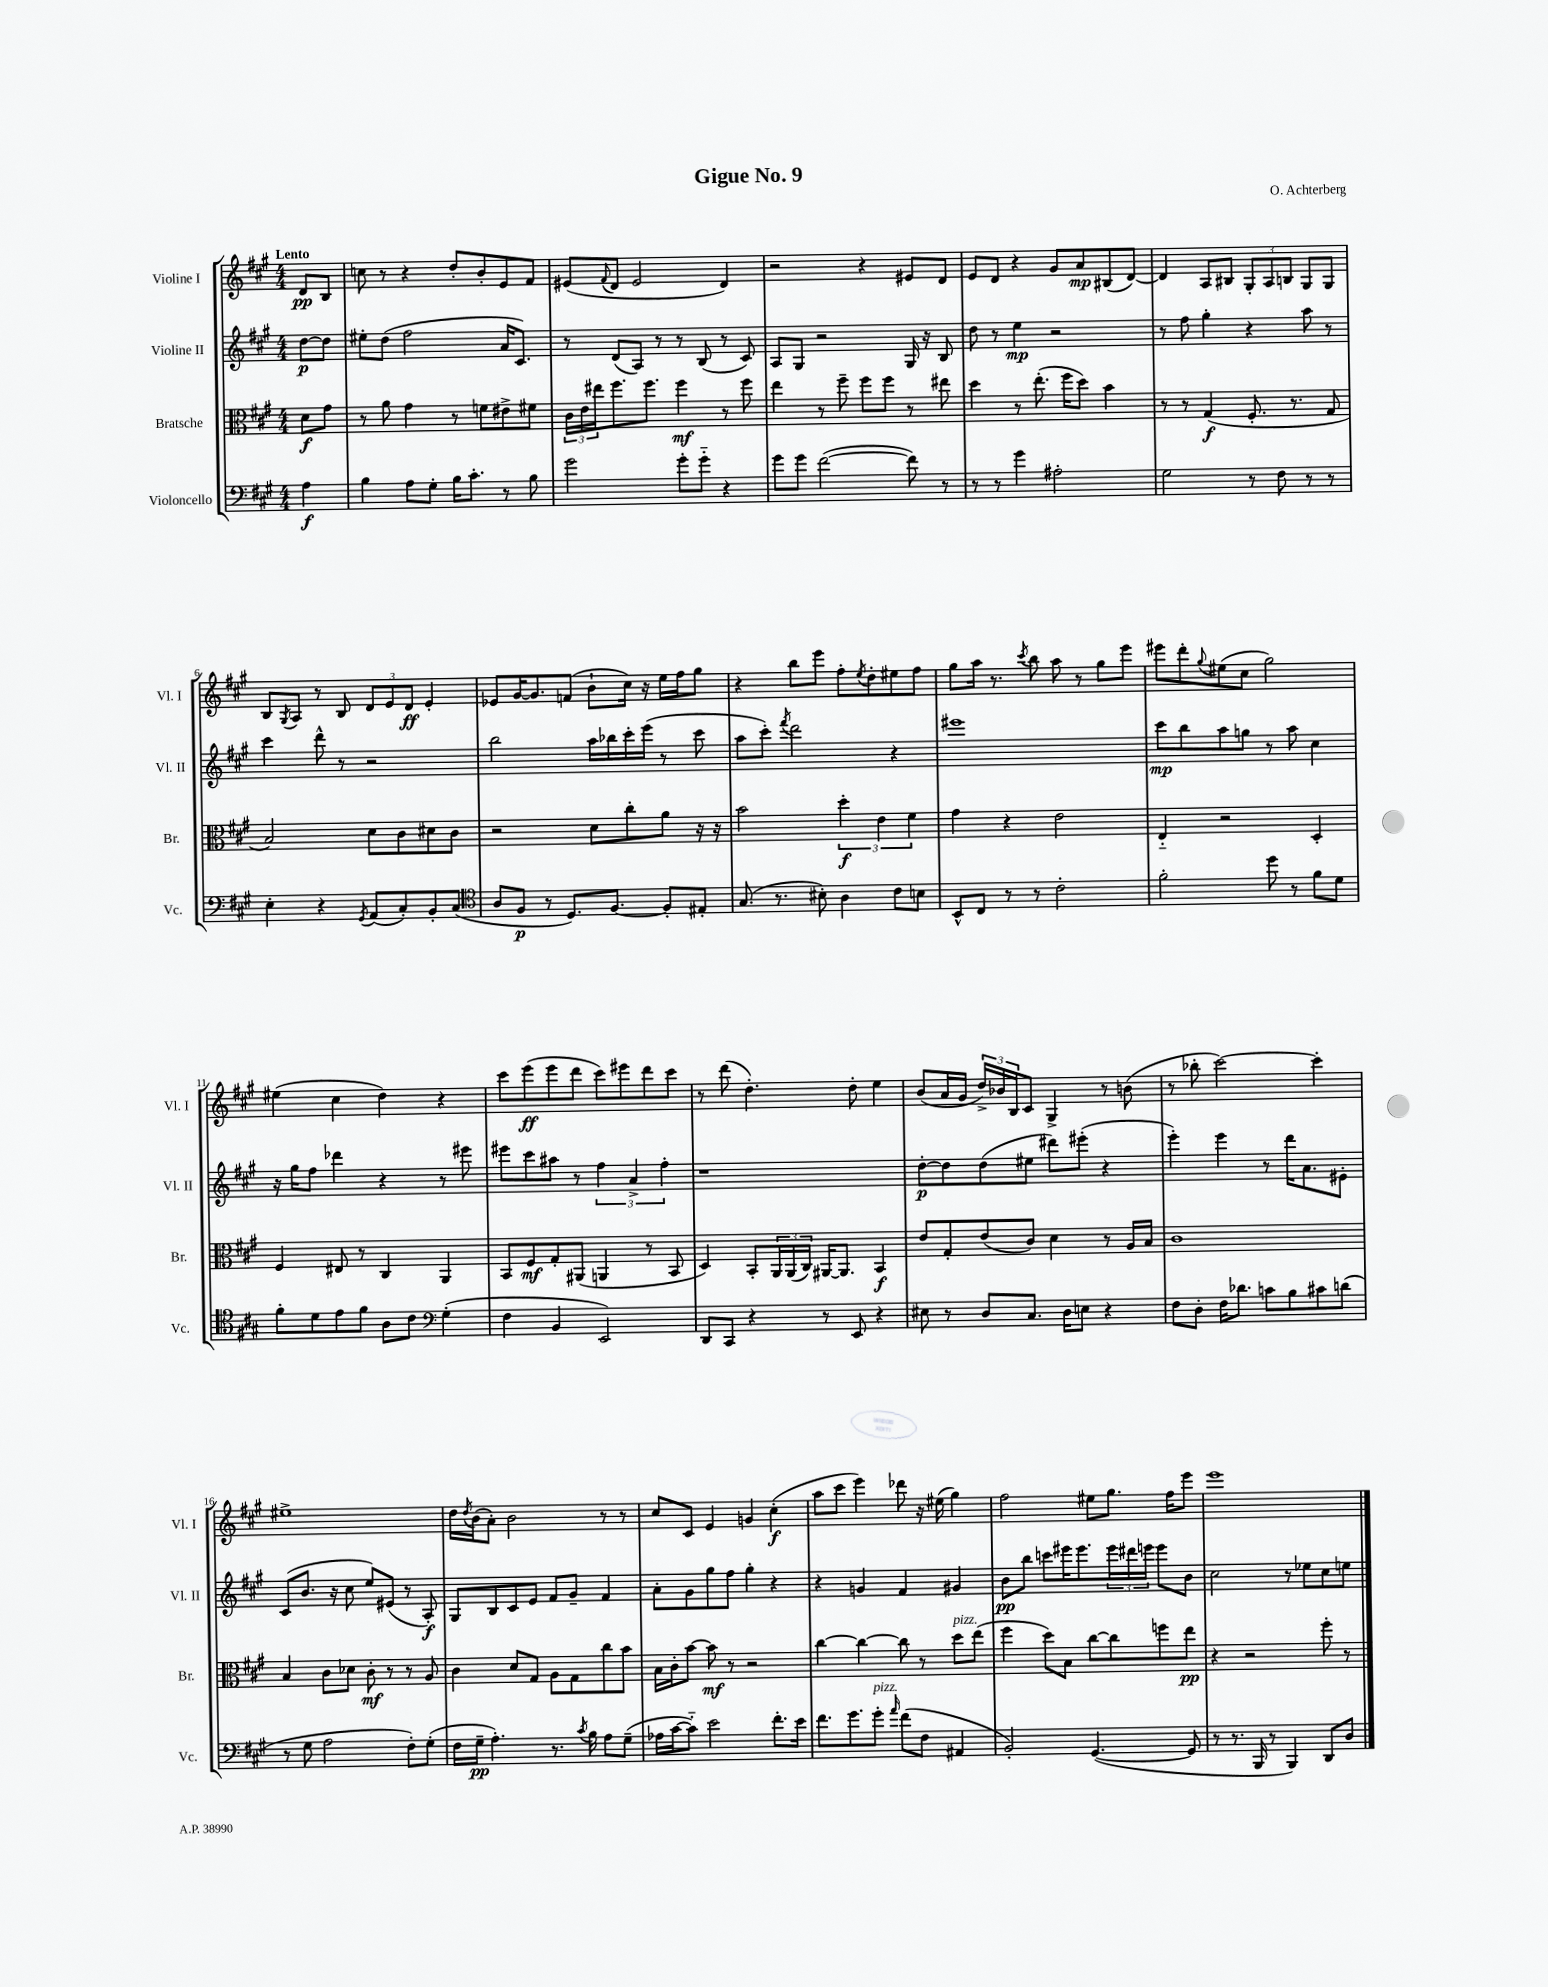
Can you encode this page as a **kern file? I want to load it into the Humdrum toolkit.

**kern	**kern	**kern	**kern
*staff4	*staff3	*staff2	*staff1
*clefF4	*clefC3	*clefG2	*clefG2
*k[f#c#g#]	*k[f#c#g#]	*k[f#c#g#]	*k[f#c#g#]
*M4/4	*M4/4	*M4/4	*M4/4
4A	8d	[8dd	8d
.	8g#	8dd]	8B
=	=	=	=
4B	8r	8ee#'	8cc
.	8a	(8dd	8r
8A	4g#	2ff#	4r
8G#'	.	.	.
16B	8r	.	8dd'
8.c#'	.	.	.
.	8f	.	8b'
8r	8e#^	16a	8e
.	.	8.c#)	.
8B	8f#	.	8f#
=	=	=	=
2g#	24c#	8r	(8e#
.	24e	.	.
.	24ee#	.	.
.	.	.	8qqf#
.	8.ff#	(8d	8d
.	.	8A)	2e#
.	8.ff#	.	.
.	.	8r	.
8g#'	4ff#	8r	.
8g#'~	.	(8B	.
4r	8r	8r	4d)
.	8ff#	8c#)	.
=	=	=	=
8g#	4ee	8A	2r
8g#	.	8G#	.
([2f#	8r	2r	.
.	8ff#~	.	.
.	8ff#	.	4r
.	8ff#	.	.
8f#])	8r	16G#	8e#
.	.	16r	.
8r	8ee#	8B	8d
=	=	=	=
8r	4dd	8dd	8e
8r	.	8r	8d
4g#	8r	4ee	4r
.	(8.ee'	.	.
2A#'	.	2r	8g#
.	16ff#	.	.
.	8dd)	.	8a
.	4b	.	(8B#
.	.	.	[8d)
=	=	=	=
2G#	8r	8r	4d]
.	8r	8ff#	.
.	(4G#	4gg#'	8A
.	.	.	8B#
8r	8.F#'	4r	12G#'
.	.	.	12A
8F#	.	.	.
.	.	.	12B
.	8.r	.	.
8r	.	8aa	8G#
8r	8G#	8r	8G#
=	=	=	=
4E'	2B)	4ccc#	8B
.	.	.	8qG#
.	.	.	8A
4r	.	8ddd^^	8r
.	.	8r	8B
8qGG#	.	.	.
(8AA	8d	2r	12d
.	.	.	12e
8C#')	8c#	.	.
.	.	.	12d
8BB'	8d#	.	4e'
(8C#	8c#	.	.
=	=	=	=
*clefC4	*	*	*
8A	2r	2bb	8e-
8F#	.	.	[16g#
.	.	.	8.g#]
8r	.	.	.
8.D)	.	.	(8f
.	8d	16aa	8b`
[8.F#	.	16bb-	.
.	8cc#'	16ccc#'	16cc#)
.	.	(16eee	16r
8F#']	8a	8r	16ee
.	.	.	16ff#
8E#'	16r	8ccc#	8gg#
.	16r	.	.
=	=	=	=
(8.G#	2b	8aa	4r
.	.	8ccc#')	.
8.r	.	.	.
.	.	8qfff#	.
.	.	2ddd	8bb
8B#')	.	.	8eee
4A	6dd'	.	8ff#'
.	.	.	8qee
.	.	.	8dd'
.	6e	.	.
8c#	.	4r	8ee#
.	6f#	.	.
8B	.	.	8ff#
=	=	=	=
8BB^^	4g#	1eee#	8gg#
8C#	.	.	16aa
.	.	.	8.r
8r	4r	.	.
.	.	.	8qccc#
8r	.	.	8bb
2c#'	2e	.	8aa
.	.	.	8r
.	.	.	8gg#
.	.	.	8eee
=	=	=	=
2f#'	4E'~	8ccc#	8eee#
.	.	8bb	8ddd'
.	.	.	8qqgg#
.	2r	8aa	(8ee#
.	.	8gg	8cc#
8dd	.	8r	2gg#)
8r	.	8aa	.
8f#	4D'	4cc#	.
8d	.	.	.
=	=	=	=
8f#'	4F#	16r	(4ee#
.	.	16gg#	.
8d	.	8ff#	.
8e	8E#	4ddd-	4cc#
8f#	8r	.	.
8A	4C#	4r	4dd)
8c#	.	.	.
*clefF4	*	*	*
(4G#'	4AA	8r	4r
.	.	8eee#	.
=	=	=	=
4F#	8BB	8eee#	8ccc#
.	8F#	8ccc#	(8eee
4BB	8G#'	8aa#	8eee
.	(8AA#	8r	8ddd
2EE)	4AA	6ff#	8ccc#)
.	.	.	8eee#
.	.	6a^	.
.	8r	.	8ddd
.	.	6ff#'	.
.	8BB	.	8ccc#
=	=	=	=
8DD	4D)	1r	8r
8CC#	.	.	(8ddd
4r	8BB'	.	4.dd')
.	24AA	.	.
.	(24AA	.	.
.	24C#)	.	.
8r	[16AA#	.	.
.	8.AA#]	.	.
8EE	.	.	8dd'
4r	4BB	.	4ee
=	=	=	=
8E#	8e	[8dd'	(8b
8r	8G#'	8dd]	16a
.	.	.	16g#
8D	(8e	(8dd	24dd^)
.	.	.	24b-
.	.	.	24B
8.C#	8c#)	8ee#	8c#
.	4d	8ddd#)	4G#^
16D	.	.	.
8E	.	(8eee#'	.
4r	8r	4r	8r
.	16A	.	(8b
.	16B	.	.
=	=	=	=
8F#	1c#	4eee')	8r
8D'	.	.	8bb-'
16F#	.	4eee	[2ccc#)
8.d-	.	.	.
8c	.	8r	.
8B	.	16ddd	.
.	.	8.a	.
8c#	.	.	4ccc#']
(8d	.	8e#'	.
=	=	=	=
8r	4B	(8c#	1ee#^
8G#	.	8.b	.
2A	8c#	.	.
.	.	16r	.
.	8d-	8cc#	.
.	8c#'	8ee)	.
.	8r	(8e#	.
8F#')	8r	8r	.
(8G#'	8A	8A')	.
=	=	=	=
16F#	4c#	8G#	16dd
.	.	.	8qdd
16G#~	.	.	(16b
4.A')	.	8B	8a')
.	8d	8c#	2b
.	8G#	8e	.
8.r	8A	8f#	.
.	8G#	8g#~	.
8qc#	.	.	.
16B	.	.	.
8A	8cc#	4f#	8r
(8G#~	8b	.	8r
=	=	=	=
16A-	16B	8a'	8cc#
[16c#	16c#'	.	.
8c#'~])	[8b	8g#	8c#
2e	8b]	8gg#	4e
.	8r	8ff#	.
.	2r	4gg#'	4g
8.f#'	.	4r	(4cc#'
16e	.	.	.
=	=	=	=
8.f#	[4cc#	4r	8aa
.	.	.	8ccc#
8.g#	.	.	.
.	4cc#_	4g	4eee)
8g#'	.	.	.
16qqa	.	.	.
(8f#	8cc#]	4f#	8ddd-
8F#	8r	.	16r
.	.	.	(16ee#
4AA#	8dd	4g#	4gg#)
.	(8ee	.	.
=	=	=	=
2BB')	4ff#	8b	2ff#
.	.	8bb	.
.	8dd)	8ccc	.
.	8B	16eee#	.
.	.	8.eee#	.
([4.GG#	[8cc#	.	8ee#
.	8cc#]	24eee#	8.gg#
.	.	24ddd#	.
.	.	24eee	.
.	8ff	8eee	.
.	.	.	16ff#
8GG#]	8ee	8b	8eee
=	=	=	=
8r	4r	2cc#	1eee
8.r	.	.	.
.	2r	.	.
16BBB	.	.	.
8r	.	.	.
4BBB)	.	8r	.
.	.	8ee-	.
8DD	8ff#'	8cc#	.
8D	8r	8ee	.
==	==	==	==
*-	*-	*-	*-
